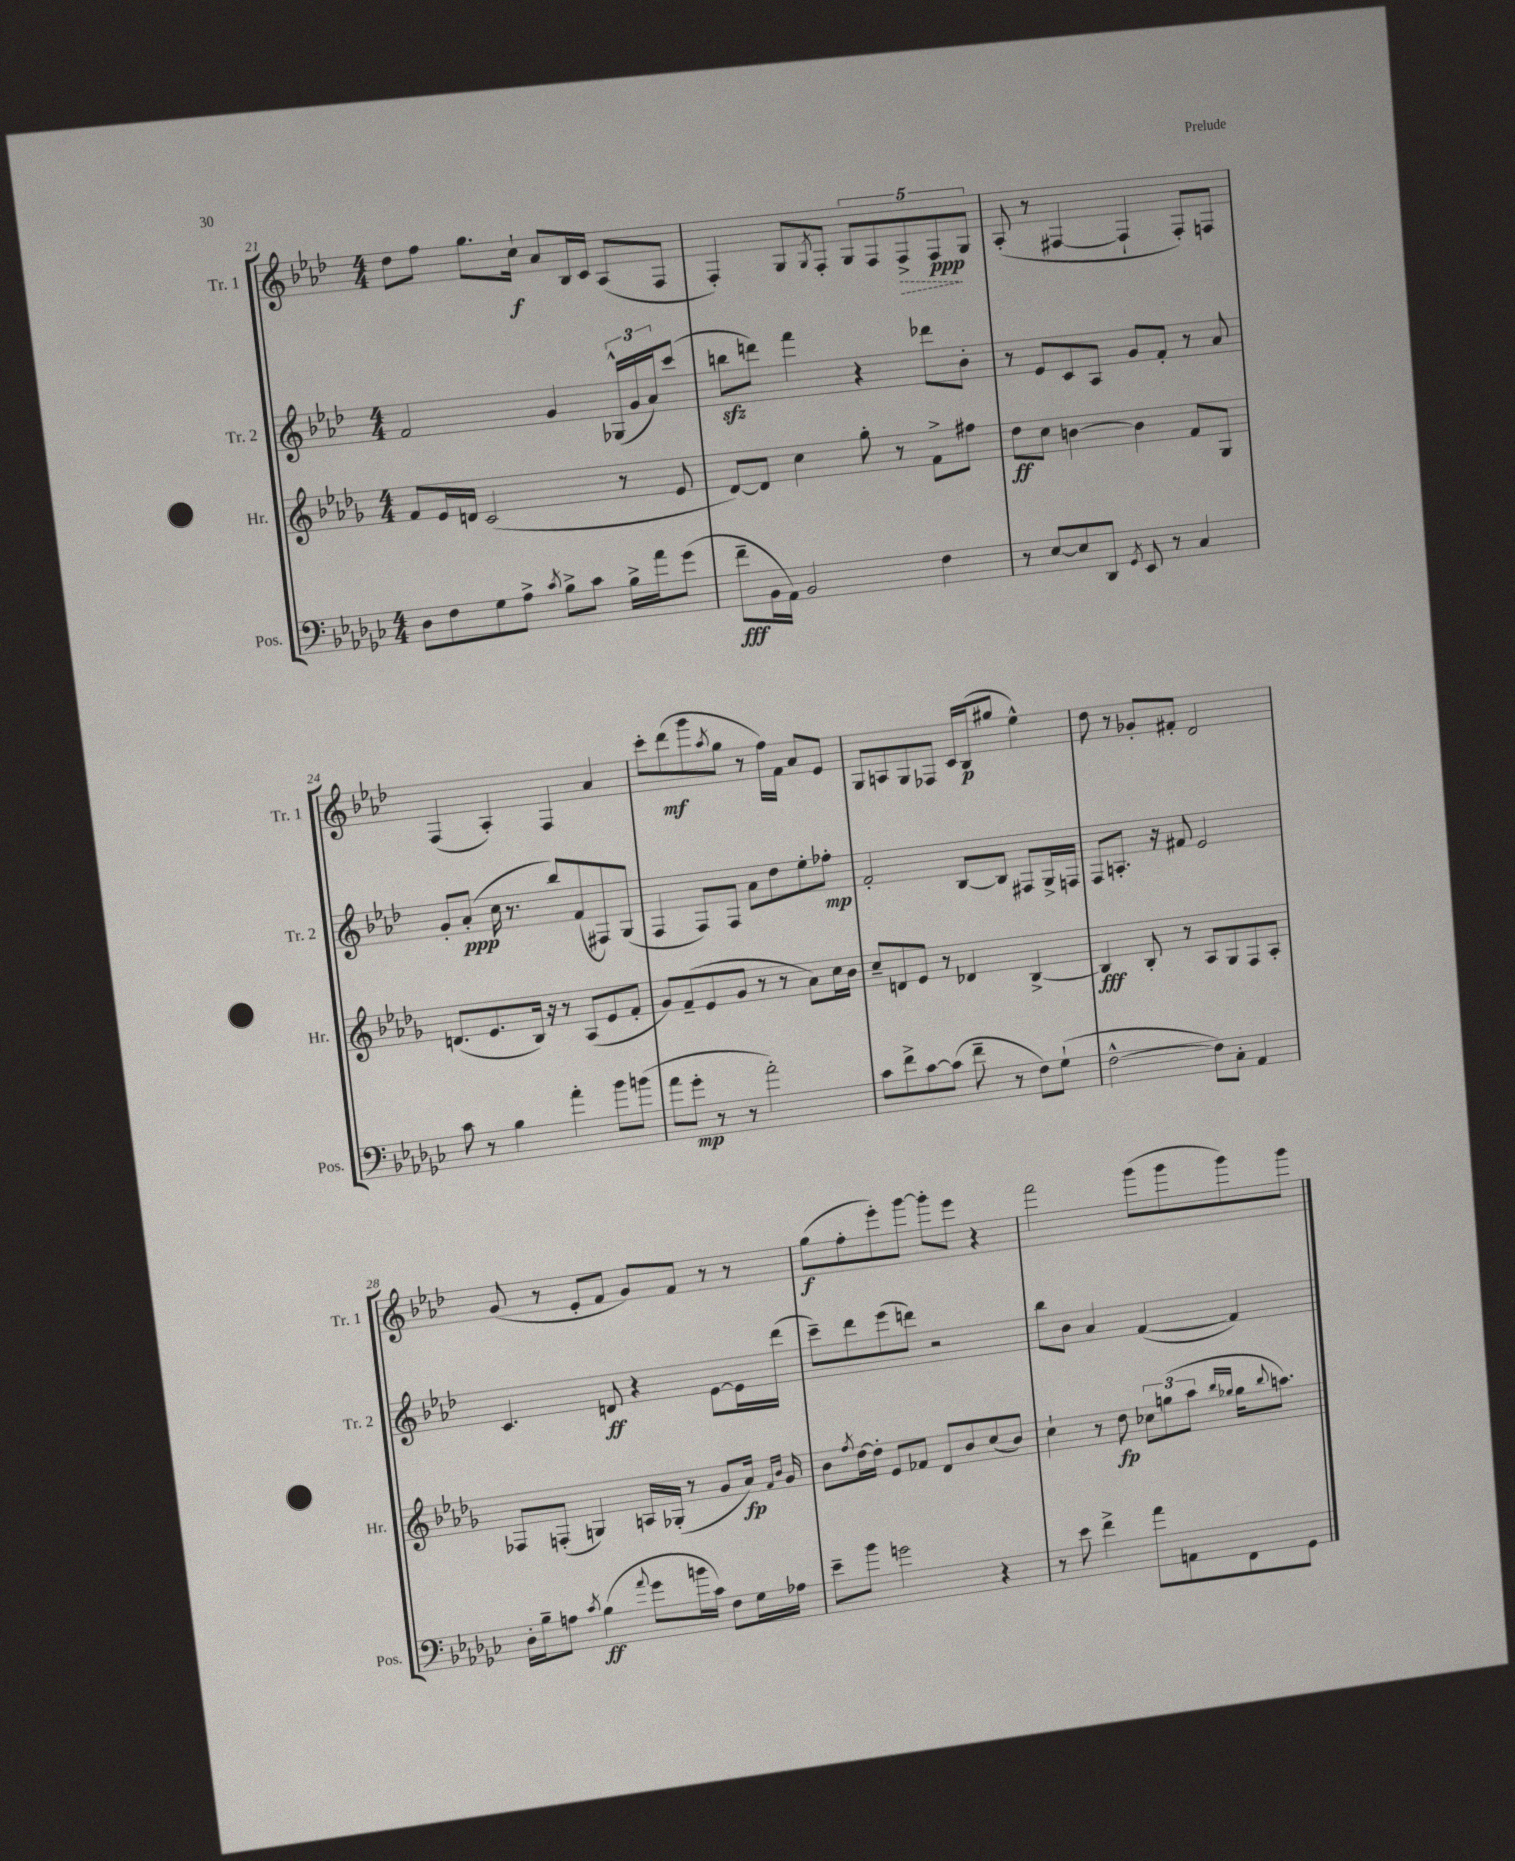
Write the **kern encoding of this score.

**kern	**kern	**kern	**kern
*staff4	*staff3	*staff2	*staff1
*clefF4	*clefG2	*clefG2	*clefG2
*k[b-e-a-d-g-c-]	*k[b-e-a-d-g-]	*k[b-e-a-d-]	*k[b-e-a-d-]
*M4/4	*M4/4	*M4/4	*M4/4
8D-\L	8f/L	2f/	8dd-\L
8F\	16e-/L	.	8ff\J
.	16d/JJ	.	.
8G-\	(2c/	.	8.gg\L
8A-^\J	.	.	.
.	.	.	16cc`\Jk
8qc-/	.	.	.
8B-^\L	.	4g/	8a-/L
8c-\J	.	.	16B-/L
.	.	.	16c/JJ
16B-^\LL	8r	(24G-^^/LL	(8A-/L
.	.	24g/	.
16a-\J	.	.	.
.	.	24a-/J)	.
(8g-\J	8e-/	(8ccc/J	8F/J
=	=	=	=
8f~\L	[8d-/L)	8bb\L	4F'/)
16BB-\L	8d-/]J	8ddd\J)	.
16AA-\JJ)	.	.	.
2BB-/	4cc\	4fff\	8G/L
.	.	.	8qG/
.	.	.	8F'/J
.	8gg-'\	4r	10G/L
.	.	.	10F/
.	8r	.	.
.	.	.	10F^/
4F\	8f^\L	8ddd-\L	.
.	.	.	10F/
.	8ff#\J	8b-'\J	.
.	.	.	10G/J
=	=	=	=
8r	8dd-\L	8r	(8A-'/
[8E-/L	8cc\J	8e-/L	8r
8E-/]	[4b\	8c/	[4F#/
8DD-/J	.	8A-/J	.
8qGG-/	.	.	.
8EE-/	4b\]	8g/L	4F#`/]
8r	.	8f'/J	.
4C-/	8f/L	8r	8F#'/L)
.	8G-/J	8a-/	8F/J
=	=	=	=
8c-\	(8.d/L	8g'/L	(4F/
8r	.	(8a-'/J	.
.	8.e-/	.	.
4B-\	.	16cc\	4A-'/)
.	.	8.r	.
.	16B-/Jk)	.	.
.	16r	.	.
4a-'\	8r	8bb-/L)	4F/
.	(8A-/L	(8f/	.
8b-\L	8e-/	8F#/)	4a-/
(8b\J	8f'/J	(8G/J	.
=	=	=	=
8a-\L	8g-/L)	4F/	8ccc'\L
8g-'\J	(8f~/	.	(8ddd-\
8r	8e-/	8F/L)	8ggg\
.	.	.	8qaa-/
8r	8g-/J	8F/J	8gg\J
2a-'\)	8r	8a-\L	8r
.	8r	8dd-\	16ff\LL)
.	.	.	16f\JJ
.	8a-\L)	8ee-'\	8a-/L
.	16cc\L	8ff-'\J	8e-/J
.	16b-\JJ	.	.
=	=	=	=
8c-\L	8cc~/L	2f'/	8G/L
8f^\	8d/	.	8A/
[8c-\	8e-/J	.	8G/
(8c-\]J	8r	.	8F-/J
8f~\	4d-/	[8B-/L	16c/LL
.	.	.	(16B-/J
8r	.	8B-/]J	8gg#/J
8F\L)	[4B-^/	8F#/L	4ee-^^\)
(8G-`\J	.	16G^/L	.
.	.	16F/JJ	.
=	=	=	=
[2F^^\	4B-/]	8F/L	8dd-\
.	.	8.A'/J	8r
.	8B-'/	.	8g-'/L
.	.	16r	.
.	8r	8f#/	8f#'/J
8F\]L)	8A-/L	2e-/	2d-/
8C-'\J	8G-/	.	.
4AA-/	8F/	.	.
.	8A-'/J	.	.
=	=	=	=
16D-'\LL	8F-/L	4.c/	(8g/
16B-~\J	.	.	.
8A\J	(8F'/J	.	8r
8qc-/	.	.	.
(4B-\	4G/)	.	8e-'/L
.	.	8d/	8f/J
8qqa-/	.	.	.
8g-\L	16A/LL	4r	8g/L)
.	(16G-'/JJ	.	.
16b\L	8r	.	8f/J
16c-\JJ)	.	.	.
8F\L	8g-/L	[8e-\L	8r
16G-\L	16a-/Jk)	16e-\]L	8r
.	16qqf/LL	.	.
.	16qqb-/JJ	.	.
16A-\JJ	16g-/	(16ddd-\JJ	.
=	=	=	=
8e-~\L	8b-\L	8ccc~\L)	(8gg\L
.	8qff/	.	.
8b-\J	[16dd-\L	8ddd-\	8ff'\
.	16dd-'\]JJ	.	.
2g\	8e-/L	(8eee-\	8eee-'\)
.	8f-/J	8ddd\J)	[8ggg\J
.	8d-/L	2r	8ggg'\]L
.	8b-/	.	8eee-\J
4r	(8cc/	.	4r
.	8b-/J)	.	.
=	=	=	=
8r	4cc`\	8bb-\L	2fff\
8e-\	.	8b-\J	.
4f^\	8r	4a-/	.
.	8dd-\	.	.
8a-\L	12cc-\L	([4f/	(8ggg\L
.	(12gg\	.	.
8AA\	.	.	8ggg\
.	12aa-\J	.	.
.	16qqbb-/LL	.	.
.	16qqgg-/JJ	.	.
8FF\	16gg-\LK	4f/])	8ggg\)
.	8qqbb-/	.	.
.	8.aa\J)	.	.
8GG-\J	.	.	8ggg\J
==	==	==	==
*-	*-	*-	*-
